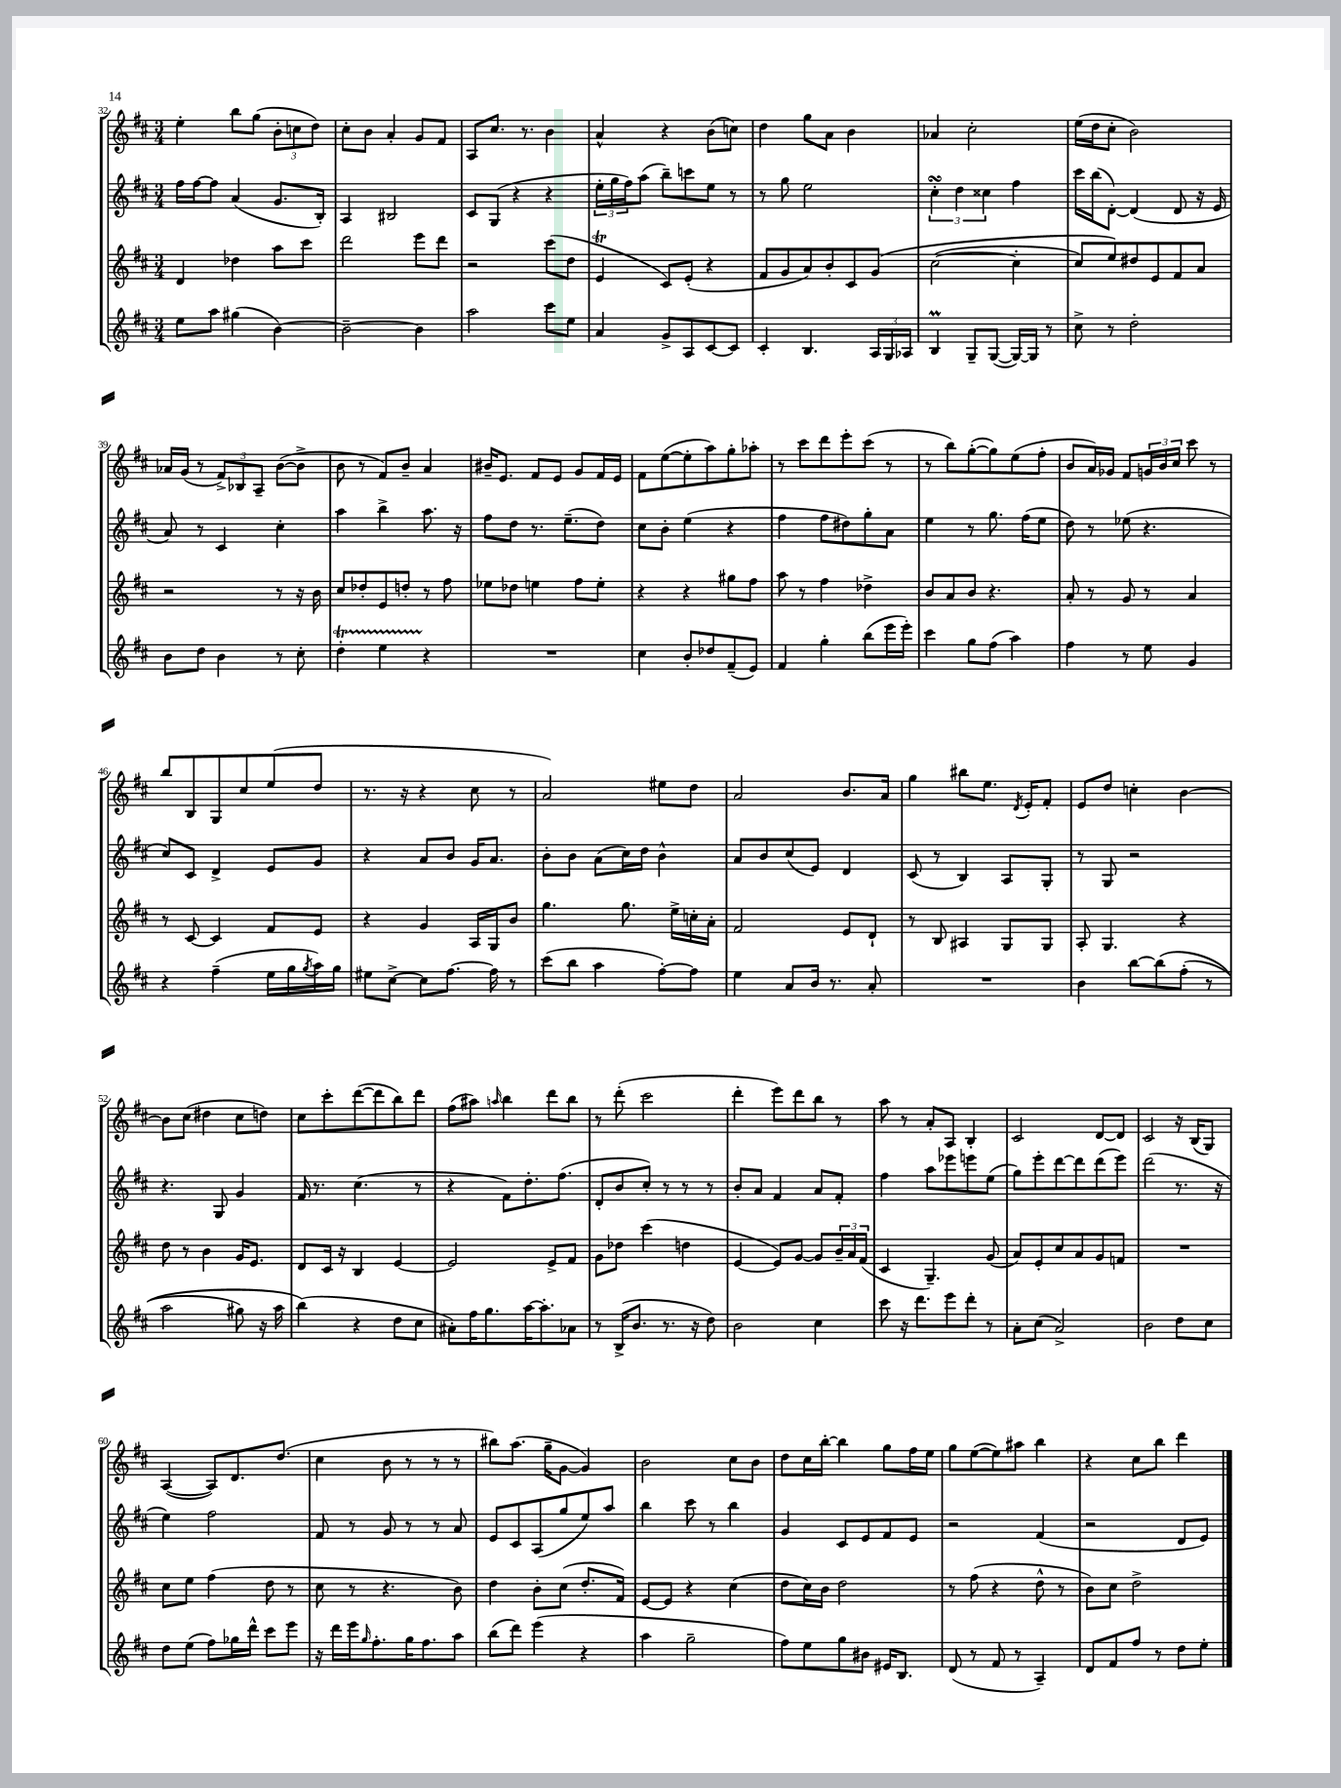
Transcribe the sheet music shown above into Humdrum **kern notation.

**kern	**kern	**kern	**kern
*part4	*part3	*part2	*part1
*staff4	*staff3	*staff2	*staff1
*clefG2	*clefG2	*clefG2	*clefG2
*k[f#c#]	*k[f#c#]	*k[f#c#]	*k[f#c#]
*M3/4	*M3/4	*M3/4	*M3/4
=32	=32	=32	=32
8ee\L	4d/	16ff#\LL	4ee'\
.	.	[16ff#\J	.
8aa\J	.	8ff#\J]	.
(4gg#X\	4dd-X\	(4a/	8bb\L
.	.	.	(8gg\J
[4b\)	8aa\L	8.g/L	12b'\L
.	.	.	12ccn\
.	8ccc#\J	.	.
.	.	.	12dd\J)
.	.	16B'/Jk)	.
=33	=33	=33	=33
2b~\_	2ddd\	4A/	8cc#'\L
.	.	.	8b\J
.	.	2B#X/	4a'/
4b\]	8eee\L	.	8g/L
.	8ddd\J	.	8f#/J
=34	=34	=34	=34
2aa\	2r	8c#/L	8A/L
.	.	(8G/J	8.cc#/J
.	.	4r	.
.	.	.	8.r
8ccc#\L	(8ccc#\L	4r	4b\
8ee\J	8dd\J	.	.
=35	=35	=35	=35
4a/	4eT/	24ee'\LL	4a^^/
.	.	24gg\	.
.	.	24ff#\J)	.
.	.	(8aa\J	.
8g^/L	8c#/L)	8bb~\L)	4r
8A/	(8e'/J	8cccn\	.
[8c#/	4r	8ee\J	(8b\L
8c#/J]	.	8r	8ccn\J)
=36	=36	=36	=36
4c#'/	8f#/L	8r	4dd\
.	8g/	8gg\	.
4.B/	8a/)	2ee\	8gg\L
.	8b'/	.	8a\J
.	8c#/	.	4b\
24A/LL	(8g/J	.	.
24G/	.	.	.
24A-X/JJ	.	.	.
=37	=37	=37	=37
4BM/	([2cc#\	6cc#sSsS'\	4a-X/
.	.	6dd\	.
8G~/L	.	.	2cc#'\
.	.	6cc##X\	.
([8G/J	.	.	.
16G/LL_)	4cc#'\]	4ff#\	.
16G/JJ]	.	.	.
8r	.	.	.
=38	=38	=38	=38
8cc#^\	8cc#/L)	16ccc#\LL	(16ee\LL
.	.	(16bb\J	16dd\J
8r	8ee/)	[8d'\J)	8cc#'\J
2dd'\	8dd#X/	(4d/]	2b\)
.	8e/	.	.
.	8f#/	8d/	.
.	8a/J	16r	.
.	.	16e/	.
!!LO:LB:g=z
=39	=39	=39	=39
8b\L	2r	8a/)	16a-X/LL
.	.	.	(16g/JJ
8dd\J	.	8r	8r
4b\	.	4c#/	12f#^/L)
.	.	.	12B-X/
.	.	.	12A~/J
8r	8r	4cc#'\	([8b\L
8cc#'\	16r	.	8b^\J]
.	16b\	.	.
=40	=40	=40	=40
4ddT'\	8cc#/L	4aa\	8b\
.	8dd-X'/	.	8r
4eeTTT\	8e/	4bb^\	8f#/L)
.	8ddn'/J	.	8b~/J
4r	8r	8.aa\	4a/
.	8ff#\	.	.
.	.	16r	.
=41	=41	=41	=41
2.r	8ee-X\L	8ff#\L	16b#X~/KL
.	.	.	8.e/J
.	8dd-X\J	8dd\J	.
.	4een\	8.r	8f#/L
.	.	.	8e/J
.	.	(8.ee~\L	.
.	8ff#\L	.	8g/L
.	8ee'\J	8dd\J)	16f#/L
.	.	.	16e/JJ
=42	=42	=42	=42
4cc#\	4r	8cc#\L	8f#\L
.	.	8b'\J	([8ee\
8b'/L	4r	(4ee\	8ee'\]
8dd-X/	.	.	8aa\)
(8f#~/	8gg#X\L	4r	8gg'\
8e/J)	8ff#\J	.	8aa-X'\J
=43	=43	=43	=43
4f#/	8aa\	4ff#\	8r
.	8r	.	8ccc#\L
4gg'\	4ff#\	8ff#\L	8ddd\
.	.	8dd#X\)	8eee'\
(8bb\L	4dd-X^\	8gg'\	(8ccc#\J
16eee\L	.	8a\J	8r
16eee'\JJ)	.	.	.
=44	=44	=44	=44
4ccc#\	8b/L	4ee\	8r
.	8a/	.	8bb\L)
8gg\L	8b/J	8r	([8gg'\
(8ff#\J	4.r	8.gg\	8gg\])
4aa\)	.	.	(8ee\
.	.	(16ff#\KL	.
.	.	8ee\J	8ff#'\J
=45	=45	=45	=45
4ff#\	8a'/	8dd\)	8b/L
.	8r	8r	16a/L)
.	.	.	16g-X/JJ
8r	8g/	(8ee-X\	8f#/L
8ee\	8r	4.r	24gn/L
.	.	.	24b/
.	.	.	24cc#/JJ
4g/	4a/	.	8ccc#\
.	.	.	8r
!!LO:LB:g=z
=46	=46	=46	=46
4r	8r	8cc#/L)	8bb/L
.	[8c#/	8c#/J	8B/
(4ff#~\	4c#/]	4d^/	8G/
.	.	.	8cc#/
16ee\LL	8f#/L	8e/L	(8ee/
16gg\	.	.	.
8qgg/	.	.	.
16aa\)	8e/J	8g/J	8dd/J
16gg\JJ	.	.	.
=47	=47	=47	=47
8ee#X\L	4r	4r	8.r
[8cc#^\J	.	.	.
.	.	.	16r
8cc#\L]	4g/	8a/L	4r
[8.ff#\J	.	8b/J	.
.	16A/LL	16g/KL	8cc#\
16ff#\]	16G/J	8.a/J	.
8r	8b/J	.	8r
=48	=48	=48	=48
(8ccc#\L	4.gg\	8b'\L	2a/)
8bb\J	.	8b\J	.
4aa\	.	(8a\L	.
.	8.gg\	16cc#\L)	.
.	.	16dd\JJ	.
[8ff#'\L)	.	4b^^\	8ee#X\L
.	16ee^\LL	.	.
8ff#\J]	16ccn'\	.	8dd\J
.	16a'\JJ	.	.
=49	=49	=49	=49
4ee\	2f#/	8a/L	2a/
.	.	8b/	.
8a/L	.	(8cc#/	.
16b/Jk	.	8e/J)	.
8.r	.	.	.
.	8e/L	4d/	8.b/L
8a'/	8d`/J	.	.
.	.	.	16a/Jk
=50	=50	=50	=50
2.r	8r	(8c#/	4gg\
.	8B/	8r	.
.	4A#X/	4B/)	8bb#X\L
.	.	.	8.ee\J
.	8G/L	8A/L	.
.	.	.	8qd/
.	.	.	16e'/KL
.	8G/J	8G'/J	8f#'/J
=51	=51	=51	=51
4b\	8A'/	8r	8e/L
.	4.G/	8G/	8dd/J
[8bb\L	.	2r	4ccn'\
(8bb\]	.	.	.
(8ff#'\J	4r	.	[4b\
8r	.	.	.
!!LO:LB:g=z
=52	=52	=52	=52
2aa\	8dd\	4.r	8b\L]
.	8r	.	(8cc#\J
.	4b\	.	4dd#X\
.	.	8G/	.
8gg#X\)	16g/KL	4g/	8cc#\L
.	8.e/J	.	.
16r	.	.	8ddn\J)
16aa\	.	.	.
=53	=53	=53	=53
(4bb\)	8d/L	16f#/	8cc#\L
.	.	8.r	.
.	16c#/Jk	.	8ccc#'\
.	16r	.	.
4r	4B/	(4.cc#\	([8ddd\
.	.	.	8ddd\]
8dd\L	[4e/	.	8bb\)
8cc#\J	.	8r	8ddd\J
=54	=54	=54	=54
8a#X'\L)	2e/]	4r	(8ff#\L
16ff#\K	.	.	8aa#X\J)
8.gg\	.	.	.
.	.	.	16qqaan/
.	.	8f#\L)	4bb\
[16aa\K	.	8.dd'\	.
8.aa'\]	.	.	.
.	8e^/L	.	8ddd\L
.	.	(8.ff#\J	.
8a-X\J	8f#/J	.	8bb\J
=55	=55	=55	=55
8r	8g\L	8d'/L	8r
(16B^/KL	8dd-X\J	8b/	(8ddd'\
8.b/J	.	.	.
.	(4ccc#\	8cc#'/J)	2ccc#\
8.r	.	8r	.
.	4ddn\	8r	.
16r	.	.	.
8dd\)	.	8r	.
=56	=56	=56	=56
2b\	[4e/	8b'/L	4ddd'\
.	.	8a/J	.
.	8e/L])	4f#/	8eee\L)
.	[8g/J	.	8ddd\
4cc#\	8g/L]	8a/L	8bb\J
.	24b~/L	8f#'/J	8r
.	24a/	.	.
.	(24f#/JJ	.	.
=57	=57	=57	=57
8ccc#\	4c#/	4ff#\	8aa\
16r	.	.	8r
8.ddd\L	.	.	.
.	4.G~/)	8aa\L	8a'/L
8eee\	.	8eee-X\	8A/J
8ddd'\J	.	8eeen\	4B'/
8r	(8g/	(8ee\J	.
=58	=58	=58	=58
8a'\L	8a/L)	8gg\L)	2c#/
(8cc#\J	8e'/	8eee'\	.
2a^/)	8cc#/	[8ddd\	.
.	8a/	8ddd\]	.
.	8g/	(8ddd\	[8d/L
.	8fn/J	8eee\J)	8d/J]
=59	=59	=59	=59
2b\	2.r	(2ddd\	2c#/
8dd\L	.	8.r	16r
.	.	.	(16B/KL
8cc#\J	.	.	8G/J)
.	.	16r	.
!!LO:LB:g=z
=60	=60	=60	=60
8dd\L	8cc#\L	4ee\)	([4A/
(8ee\J	8ee\J	.	.
8ff#\L)	(4ff#\	2ff#\	8A/L])
16gg-X\L	.	.	8.d/
16ddd^^\JJ	.	.	.
8ccc#\L	8dd\	.	.
.	.	.	(8.dd/J
8eee\J	8r	.	.
=61	=61	=61	=61
16r	8cc#\	8f#/	4cc#\
16ddd\LL	.	.	.
16eee\J	8r	8r	.
16qqgg/	.	.	.
8.ff#'\	.	.	.
.	4.r	8g/	8b\
16gg\K	.	8r	8r
8.ff#\	.	.	.
.	.	8r	8r
8aa\J	8b\)	8a/	8r
=62	=62	=62	=62
(8bb\L	4dd\	8e/L	8bb#X\L)
8ddd\J)	.	8c#/	(8.aa\J
(4eee\	8b'\L	(8A/	.
.	.	.	16gg~\KL
.	(8cc#\J	8gg/	[8g\J
4r	8.dd'/L	8ee/)	4g/])
.	.	8aa/J	.
.	16f#/Jk)	.	.
=63	=63	=63	=63
4aa\	[8e/L	4bb\	2b\
.	8e/J]	.	.
2gg~\	4r	8ccc#\	.
.	.	8r	.
.	(4cc#\	4bb\	8cc#\L
.	.	.	8b\J
=64	=64	=64	=64
8ff#\L)	8dd\L	4g/	8dd\L
8ee\	16cc#\L)	.	16cc#\L
.	16b\JJ	.	[16bb'\JJ
8gg\	2dd\	8c#/L	4bb\]
8b#X\J	.	8e/	.
16e#X/KL	.	8f#/	8gg\L
8.B/J	.	.	.
.	.	8e/J	16ff#\L
.	.	.	16ee\JJ
=65	=65	=65	=65
(8d/	8r	2r	8gg\L
8r	(8ff#\	.	([8ee\
8f#/	4r	.	8ee\])
8r	.	.	8aa#X\J
4A~/)	8dd^^\	(4f#/	4bb\
.	8r	.	.
=66	=66	=66	=66
8d/L	8b\L)	2r	4r
8f#/	8cc#\J	.	.
8ff#/J	2dd^\	.	8cc#\L
8r	.	.	8bb\J
8dd\L	.	8d/L	4ddd\
8ee'\J	.	8e/J)	.
==	==	==	==
*-	*-	*-	*-
